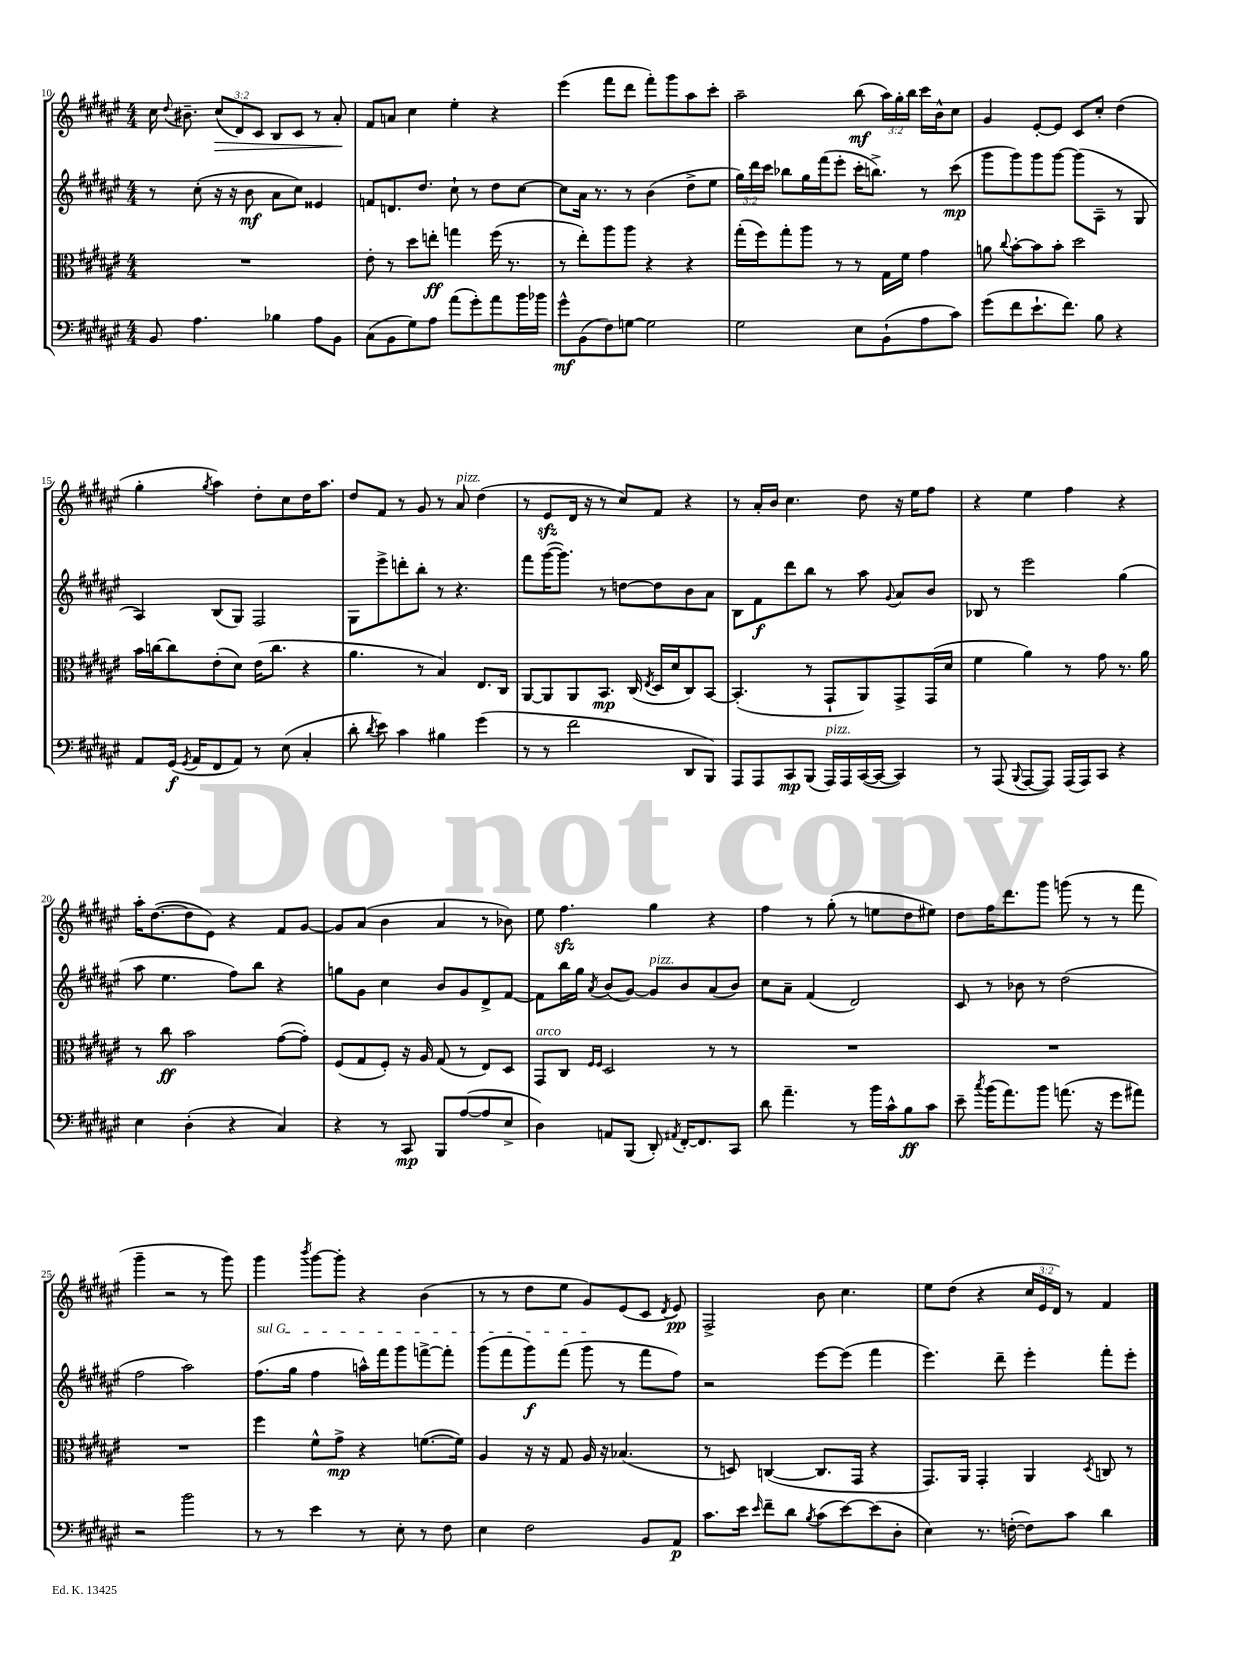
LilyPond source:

<<
\new StaffGroup <<
\new Staff = "s0" {
    \clef treble \key fis \major \numericTimeSignature \time 4/4 \override Staff.TupletNumber.text = #tuplet-number::calc-fraction-text
    \autoBeamOff cis''16 \appoggiatura { dis''8 } bis'8.-- \tuplet 3/2 { cis''8[\>( dis'8) cis'8] } b8[ cis'8] r8 ais'8-.\! |
    fis'8[ a'8] cis''4 eis''4-. r4 |
    eis'''4( fis'''8[ dis'''8] fis'''8[-.) gis'''8 ais''8 cis'''8]-. |
    ais''2-- b''8\mf( \tuplet 3/2 { ais''16[) gis''16-. b''16] } cis'''16[ b'16-^ cis''8] |
    gis'4 eis'8[~-. eis'8] cis'8[ cis''8]-. dis''4( |
    gis''4-. \acciaccatura { gis''8 } ais''4) dis''8[-. cis''8 dis''16 ais''8.] |
    dis''8[ fis'8] r8 gis'8 r8 ais'8^\markup { \italic "pizz." } dis''4( |
    r8 eis'8[\sfz dis'16] r16 r8 cis''8[) fis'8] r4 |
    r8 ais'16[-. b'16] cis''4. dis''8 r16 eis''16[ fis''8] |
    r4 eis''4 fis''4 r4 |
    ais''16[-. dis''8.~( dis''8 eis'8]) r4 fis'8[ gis'8]~ |
    gis'8[ ais'8]( b'4 ais'4 r8 bes'8) |
    eis''8 fis''4.\sfz gis''4 r4 |
    fis''4 r8 gis''8-.( r8 e''8[ dis''8 eis''8]) |
    dis''8[ fis''16 dis'''8. gis'''8] g'''8( r8 r8 fis'''8 |
    gis'''4-- r2 r8 gis'''8) |
    gis'''4 \acciaccatura { b'''8 } gis'''8[~ gis'''8]-. r4 b'4( |
    r8 r8 dis''8[ eis''8] gis'8[) eis'8( cis'8] \acciaccatura { dis'8 } eis'8\pp) |
    fis2-> b'8 cis''4. |
    eis''8[ dis''8]( r4 \tuplet 3/2 { cis''16[ eis'16 dis'16]) } r8 fis'4 \bar "|." |
}
\new Staff = "s1" {
    \clef treble \key fis \major \numericTimeSignature \time 4/4 \override Staff.TupletNumber.text = #tuplet-number::calc-fraction-text
    \autoBeamOff r8 cis''8-.( r16 r16 b'8\mf ais'8[ cis''8]) eisis'4 |
    f'8[ d'8. dis''8.] cis''8-! r8 dis''8[ cis''8]~ |
    cis''8[ ais'16] r8. r8 b'4( dis''8[-> eis''8] |
    \tuplet 3/2 { gis''16[) dis'''16 cis'''16] } bes''8[ gis''16 fis'''16( eis'''8]-. cis'''16[-. b''8.]->) r8 cis'''8\mp( |
    gis'''8[ gis'''8) gis'''8 gis'''8]~ gis'''8[( ais8]-- r8 gis8 |
    ais4) b8[( gis8]) fis2 |
    gis8[ eis'''8-> d'''8-. b''8]-. r8 r4. |
    fis'''8[ gis'''16~( gis'''8.]) r8 d''8[~ d''8 b'8 ais'8] |
    b8[ fis'8\f dis'''8 b''8] r8 ais''8 \appoggiatura { gis'8 } ais'8[ b'8] |
    bes8 r8 eis'''2 gis''4( |
    ais''8 eis''4. fis''8[) b''8] r4 |
    g''8[ gis'8] cis''4 b'8[ gis'8 dis'8-> fis'8]~ |
    fis'8[ b''16 gis''16] \acciaccatura { ais'8 } b'8[( gis'8]~) gis'8[^\markup { \italic "pizz." } b'8 ais'8( b'8]) |
    cis''8[ ais'8]-- fis'4( dis'2) |
    cis'8 r8 bes'8 r8 dis''2( |
    fis''2 ais''2) |
    \once \override TextSpanner.bound-details.left.text = \markup { \italic "sul G" } fis''8.[\startTextSpan( gis''16] fis''4 a''16[-^) fis'''16 gis'''8 f'''8~-> f'''8]-. |
    gis'''8[( fis'''8 gis'''8\f) fis'''8]( gis'''8\stopTextSpan r8 fis'''8[ fis''8]) |
    r2 eis'''8[~ eis'''8]( fis'''4 |
    eis'''4.) dis'''8-- eis'''4-. fis'''8[-. eis'''8]-. \bar "|." |
}
\new Staff = "s2" {
    \clef alto \key fis \major \numericTimeSignature \time 4/4
    \autoBeamOff R1 |
    eis'8-. r8 dis''8[ e''8]-.\ff g''4 fis''16( r8. |
    r8 eis''8[-.) ais''8 ais''8] r4 r4 |
    gis''16[-.( fis''16) gis''8-. ais''8] r8 r8 gis16[ fis'16] gis'4 |
    a'8 \appoggiatura { cis''8 } b'8[~-. b'8 b'8]-. dis''2 |
    b'16[ c''16~ c''8 eis'8-.( dis'8]) eis'16[( c''8.] r4 |
    ais'4. r8 b4) eis8.[ cis16] |
    ais,8[~ ais,8 ais,8 b,8.]\mp cis16( \acciaccatura { eis8 } dis16[ dis'16 cis8) b,8]~ |
    b,4.-.( r8 gis,8[-! ais,8) gis,8-> gis,16( dis'16] |
    fis'4 ais'4) r8 gis'8 r8. ais'16 |
    r8 cis''8\ff b'2 gis'8[~( gis'8]-.) |
    fis8[( gis8 fis8]-.) r16 ais16 gis8( r8 eis8[) dis8] |
    gis,8[^\markup { \italic "arco" } cis8] \grace { fis16[ fis16] } dis2 r8 r8 |
    R1 |
    R1 |
    R1 |
    fis''4 fis'8[-^ gis'8]->\mp r4 f'8.[~( f'16]) |
    ais4 r16 r16 gis8 ais16 r16 bes4.( |
    r8 d8) c4~( c8.[ gis,16] r4 |
    gis,8.[) ais,16] gis,4-. ais,4 \acciaccatura { dis8 } c8 r8 \bar "|." |
}
\new Staff = "s3" {
    \clef bass \key fis \major \numericTimeSignature \time 4/4
    \autoBeamOff b,8 ais4. bes4 ais8[ b,8] |
    cis8[( b,8 gis8) ais8] ais'8[( gis'8-.) ais'8 b'16 bes'16] |
    gis'8[-^\mf b,8( fis8) g8]~ g2 |
    gis2 eis8[ b,8-!( ais8 cis'8]) |
    gis'8[( fis'8 eis'8.-! fis'8.]) b8 r4 |
    ais,8[ gis,16]\f( \acciaccatura { gis,8 } ais,16[ fis,8 ais,8]) r8 eis8( cis4-. |
    dis'8-. \acciaccatura { dis'8 } eis'8) cis'4 bis4 gis'4( |
    r8 r8 fis'2 dis,8[ b,,8]) |
    ais,,8[ ais,,8 cis,8\mp b,,8]( ais,,16[^\markup { \italic "pizz." }) ais,,16 cis,16~( cis,16]~ cis,4) |
    r8 ais,,8( \appoggiatura { b,,8 } ais,,8[~ ais,,8]) ais,,16[( ais,,16) cis,8] r4 |
    eis4 dis4-.( r4 cis4) |
    r4 r8 cis,8\mp b,,8[ ais8~( ais8 eis8]-> |
    dis4) a,8[ b,,8]( dis,8-.) \acciaccatura { ais,8 } fis,16[~-. fis,8. cis,8] |
    dis'8 ais'4.-- r8 b'16[ cis'16-^ b8\ff cis'8] |
    eis'8-- \acciaccatura { cis''8 } b'16[( ais'8.) b'8] a'8.( r16 gis'8[ ais'8]) |
    r2 b'2 |
    r8 r8 eis'4 r8 eis8-. r8 fis8 |
    eis4 fis2 b,8[ ais,8]\p |
    cis'8.[ eis'16] \grace { eis'16 } fis'8[-- dis'8] \acciaccatura { b8 } cis'8[( eis'8~) eis'8( dis8]-. |
    eis4) r8. f16~-.( f8[) cis'8] dis'4 \bar "|." |
}
>>
>>
\layout { \context { \Score currentBarNumber = #10 } }
